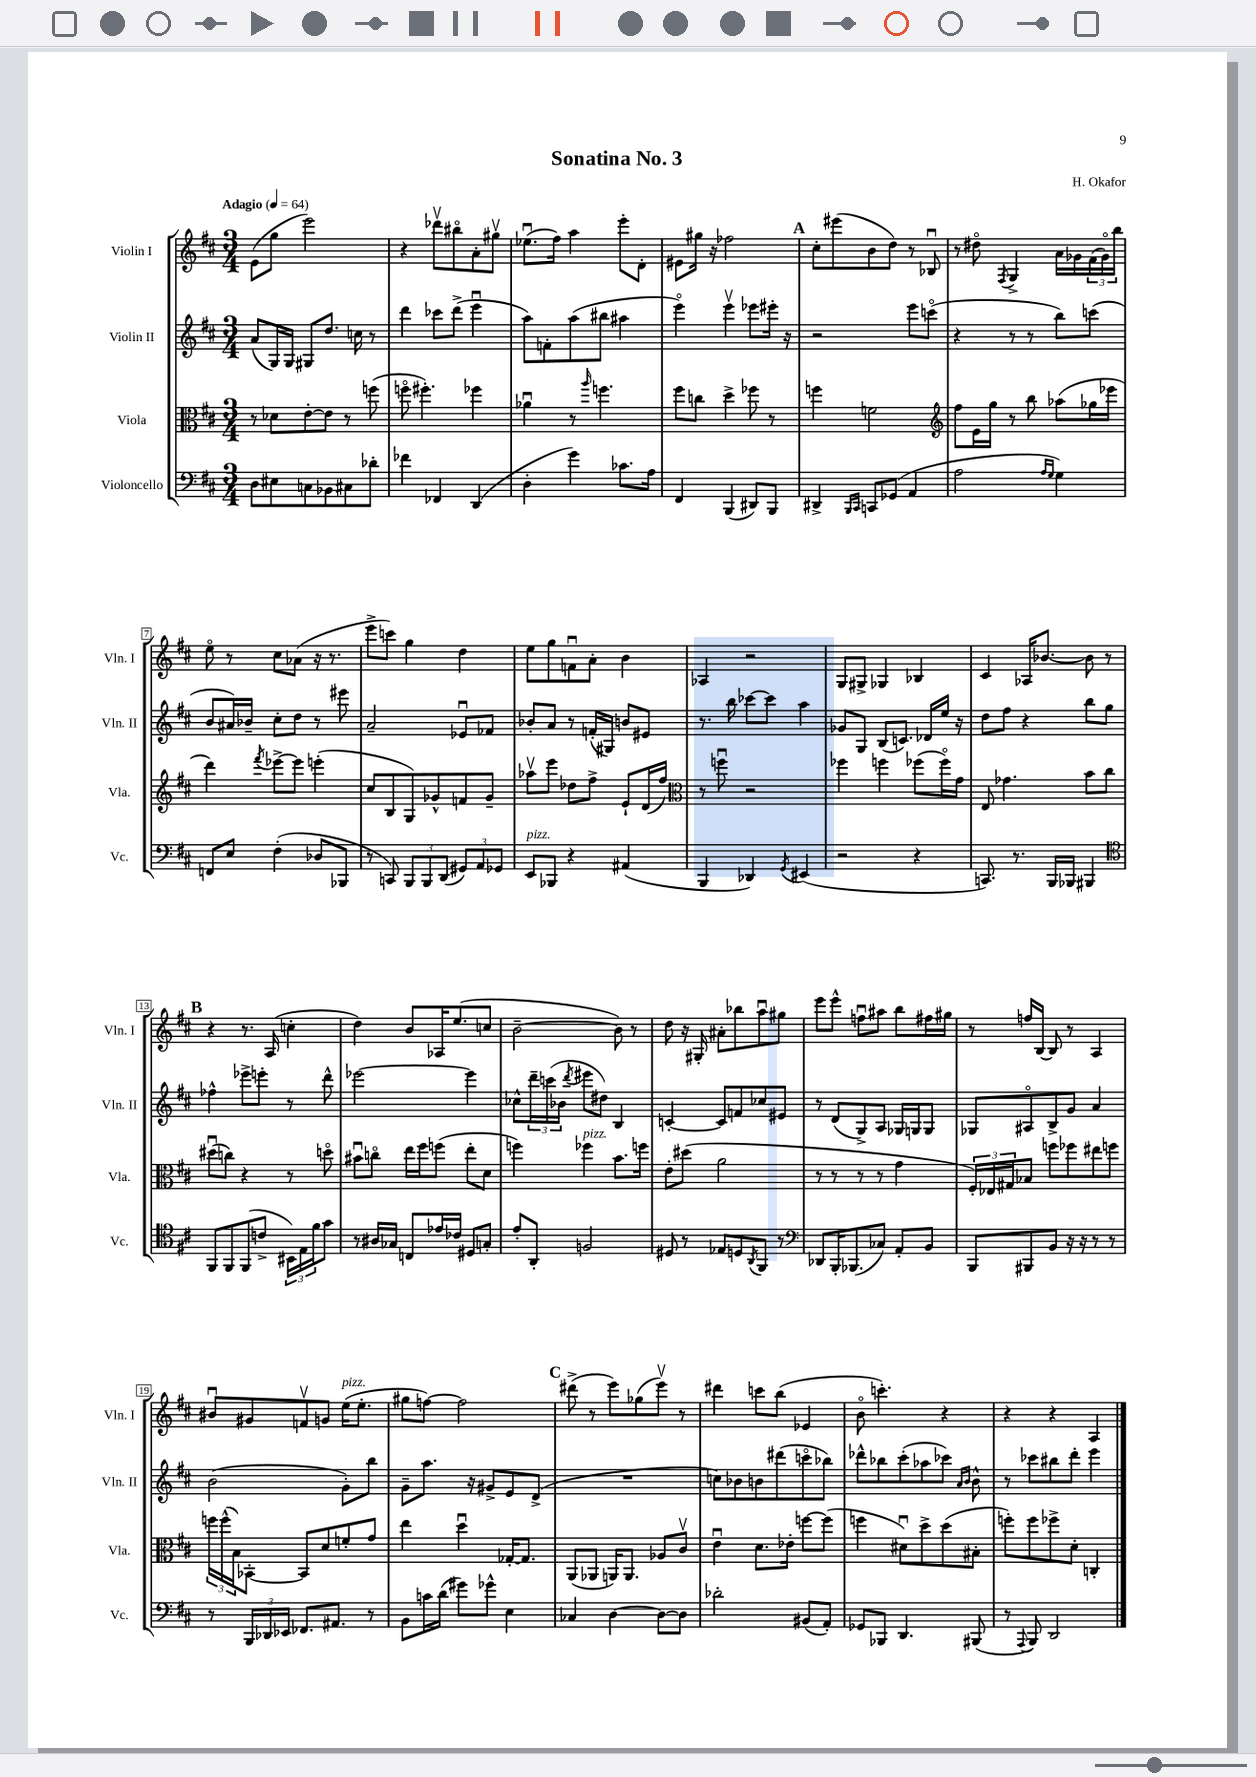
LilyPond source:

\header { title = "Sonatina No. 3" composer = "H. Okafor" }
<<
\new StaffGroup <<
\new Staff = "s0" \with { instrumentName = "Violin I" shortInstrumentName = "Vln. I" } {
    \clef treble \key d \major \numericTimeSignature \time 3/4 \tempo "Adagio" 4 = 64
    e'8( g''8 e'''2) |
    r4 des'''8\upbow bis''8\flageolet a'8-. gis''8\upbow |
    ees''8.\downbow( fis''16) a''4 e'''8-. d'8-. |
    eis'8 gis''16 r16 fes''2 |
    \mark \markup { \bold "A" } cis''8-. eis'''8( b'8 d''8) r8 bes8\downbow |
    r8 dis''8\flageolet \acciaccatura { fis8 } g4-> a'16 ges'16 \tuplet 3/2 { fis'16( ges'16\flageolet) b''16 } |
    e''8\flageolet r8 cis''8 aes'8( r16 r8. |
    e'''8-> c'''8) g''4 d''4 |
    e''8 g''8 f'8\downbow a'8-. b'4 |
    aes4 r2 |
    g8 gis8-> ges4 bes4 |
    cis'4 aes16 bes'8.~ bes'8 r8 |
    \mark \markup { \bold "B" } r4 r8. a16( c''4-. |
    d''4) b'8 aes16 e''8.( c''8 |
    b'2~-- b'8) r8 |
    d''8 r16 gis16-. ais'8-. bes''8 a''8\downbow gis''8 |
    e'''8 e'''8-^ f''8\downbow ais''8 b''8 fis''16 gis''16 |
    r8 f''16 b16~ b8 r8 a4 |
    bis'8\downbow gis'8 f'8\upbow g'8 e''16^\markup { \italic "pizz." }( e''8.-. |
    gis''8 f''8~) f''2 |
    \mark \markup { \bold "C" } dis'''8->( r8 e'''8) ges''8( e'''8\upbow) r8 |
    dis'''4 c'''8 b''8( ees'4 |
    b'8\flageolet c'''4.-.) r4 |
    r4 r4 a4 \bar "|." |
}
\new Staff = "s1" \with { instrumentName = "Violin II" shortInstrumentName = "Vln. II" } {
    \clef treble \key d \major \numericTimeSignature \time 3/4
    a'8( g16) g16 gis8 d''8. c''16 r8 |
    d'''4 ces'''8 d'''8->( e'''4\downbow |
    a''8) f'8-. a''8( bis''8 ais''4 |
    e'''4\flageolet) e'''4\upbow ees'''8 eis'''16-. r16 |
    \mark \markup { \bold "A" } r2 e'''8 c'''8\flageolet( |
    r4 r8 r8 b''8) c'''8( |
    b'8 ais'16) bes'16-- cis''8-. d''8 r8 eis'''8 |
    a'2-- ees'8\downbow fes'8 |
    bes'8-. a'8 r8 f'16-.( gis16) b'8 eis'8 |
    r8. b''16 ces'''8~ ces'''8 a''4 |
    ges'8 g8 b8( c'8.) des'16 e''16 r16 |
    d''8 fis''8 r4 b''8 g''8 |
    \mark \markup { \bold "B" } fes''4-^ ees'''8-> e'''8-. r8 d'''8-^ |
    ees'''2~ ees'''4 |
    ces''8-^ \tuplet 3/2 { d'''16-- c'''16( bes'16 } \acciaccatura { d'''8 } eis'''8 dis''8) b4 |
    c'4~-. c'8 f'8 ces''8 eis'8 |
    r8 d'8( g8->) a8 ges16 g16 g8 |
    ges8 ais8\flageolet b8-> g'8 a'4 |
    b'2( g'8-.) b''8 |
    g'8-- a''8. r16 gis'8-> e'8 d'8->( |
    \mark \markup { \bold "C" } R2. |
    c''8) bes'8 b'8 dis'''8( c'''8\flageolet bes''8) |
    des'''8-^ bes''8 cis'''8-.( aes''8 ces'''8) \grace { a'16 b'16 } b'8-^ |
    r8 ces'''8 bis''8 d'''8-. e'''4 \bar "|." |
}
\new Staff = "s2" \with { instrumentName = "Viola" shortInstrumentName = "Vla." } {
    \clef alto \key d \major \numericTimeSignature \time 3/4
    r8 des'8 e'8~-. e'8 r8 f''8( |
    f''8\flageolet fis''4.-.) fes''4 |
    aes'4\downbow r8 \grace { a''16 } f''4. |
    fis''8 c''8 d''4-> fes''8 r8 |
    \mark \markup { \bold "A" } f''4 f'2 |
    \clef treble fis''8 e'16 g''16 r8 b''8 aes''8( ges''16 ees'''16 |
    d'''4) \acciaccatura { fis'''8 } ees'''8~-> ees'''8 e'''4-.( |
    cis''8 b8 g8) ges'8-^ f'8 ges'8-- |
    aes''8\upbow e'''8 des''8 fis''8-> e'8-! d'16( fis''16) |
    \clef alto r8 f''8\downbow r2 |
    fes''4 f''4 fes''8( fes''16\flageolet) g'16 |
    e8 ges'4. b'8 cis''8 |
    \mark \markup { \bold "B" } dis''8\downbow( c''8) r4 r8 d''8\flageolet |
    bis'8\downbow c''8\flageolet e''16 fis''16 f''8( e''8-. d'8 |
    f''4) fes''4^\markup { \italic "pizz." } b'8. f''16 |
    e'8-. dis''8( a'2 |
    r8 r8 r8 r8 g'4 |
    \tuplet 3/2 { fis16-.) ees16 gis16 } bes8 f''8 fes''8 eis''8 f''8 |
    \tuplet 3/2 { f''16 f''16-^( b16) } bes,8~-. bes,8 d'8 f'8-. g'8 |
    e''4 d''4\downbow ges16~-. ges8. |
    \mark \markup { \bold "C" } a,8( aes,8 a,16) a,8. aes8 cis'8\upbow |
    e'4\downbow d'8. ees'16-. f''8~ f''8( |
    f''4 dis'8\downbow) d''8-> d''8( bis8-. |
    f''8-.) f''8 fes''8-> d'8-. c4-. \bar "|." |
}
\new Staff = "s3" \with { instrumentName = "Violoncello" shortInstrumentName = "Vc." } {
    \clef bass \key d \major \numericTimeSignature \time 3/4
    d8 eis8 c8 bes,8 cis8 des'8-. |
    fes'4 fes,4 d,4( |
    d4-. g'4) ces'8. a16 |
    fis,4 b,,4( dis,8) b,,8 |
    \mark \markup { \bold "A" } dis,4-> \grace { b,,16 cis,16 } c,8 ges,8( a,4 |
    a2 \grace { a16 g16 } g4) |
    f,8 e8 fis4-.( des8 bes,,8 |
    r8 c,8) \tuplet 3/2 { b,,8 b,,8 d,8( } \tuplet 3/2 { gis,8) a,8 ges,8 } |
    e,8^\markup { \italic "pizz." } bes,,8 r4 ais,4( |
    b,,4 des,4) \acciaccatura { g,8 } eis,4( |
    r2 r4 |
    c,8.) r8. b,,16 bes,,16 bis,,4 |
    \mark \markup { \bold "B" } \clef tenor fis,8 fis,8 fis,8( c'8-> \tuplet 3/2 { bis,16) e16 fis'16 } g'8 |
    r8 ais16 ges16 c8 ees'16 ces'16 dis8 g8-. |
    e'8-. a,8-. f2 |
    dis8 r8 ees8 d8 \acciaccatura { a,8 } fis,8 r8 |
    \clef bass des,8 b,,16-. bes,,8.( ces8) a,8-. b,8 |
    b,,8 bis,,8 b,8 r16 r16 r8 r8 |
    r8 \tuplet 3/2 { b,,16 des,16 ees,16 } fes,8. ais,8. r8 |
    b,8 c'16 d'16( gis'8) ges'8-^ e4 |
    \mark \markup { \bold "C" } ces4 d4~ d8~ d8 |
    des'2-. bis,8( a,8-.) |
    ges,8 bes,,8 d,4. bis,,8( |
    r8 \appoggiatura { a,,8 } b,,8) d,2 \bar "|." |
}
>>
>>
\layout { \context { \Score \override BarNumber.stencil = #(make-stencil-boxer 0.1 0.3 ly:text-interface::print) } }
